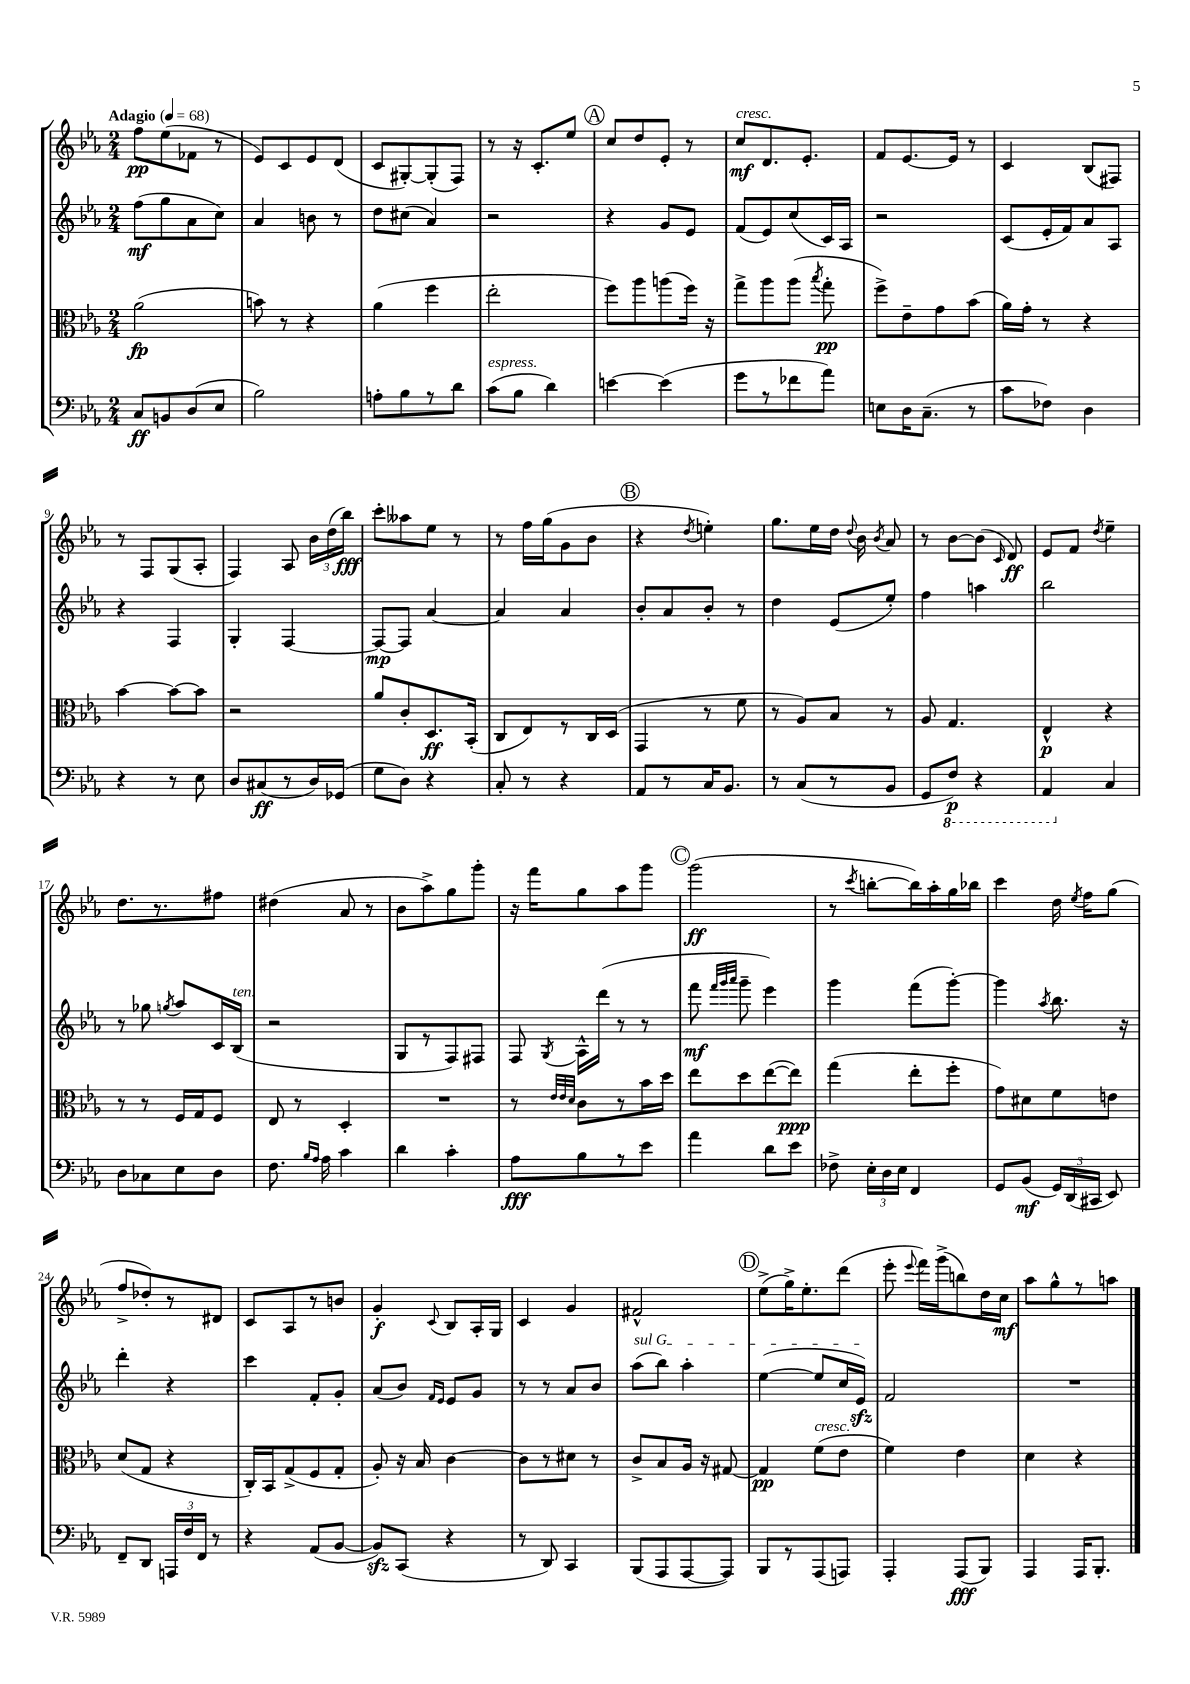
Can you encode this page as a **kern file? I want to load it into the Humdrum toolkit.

**kern	**kern	**kern	**kern
*staff4	*staff3	*staff2	*staff1
*clefF4	*clefC3	*clefG2	*clefG2
*k[b-e-a-]	*k[b-e-a-]	*k[b-e-a-]	*k[b-e-a-]
*M2/4	*M2/4	*M2/4	*M2/4
*MM68	*MM68	*MM68	*MM68
8C	(2a-	(8ff	8ff
8BB	.	8gg	(8ee-
(8D	.	8a-	8f-
8E-	.	8cc)	8r
=	=	=	=
2B-)	8b)	4a-	8e-)
.	8r	.	8c
.	4r	8b	8e-
.	.	8r	(8d
=	=	=	=
8A'	(4a-	8dd	8c
8B-	.	(8cc#	[8G#')
8r	4ff	4a-)	(8G#']
8d	.	.	8F)
=	=	=	=
(8c	2ee-'	2r	8r
8B-	.	.	16r
.	.	.	8.c'
4d)	.	.	.
.	.	.	8ee-
=	=	=	=
[4e	8ff)	4r	8cc
.	8aa-	.	8dd
(4e]	(8aa	8g	8e-'
.	16ff)	8e-	8r
.	16r	.	.
=	=	=	=
8g	8gg^	(8f	8cc
8r	8aa-	8e-)	8.d
8f-	(8aa-	(8cc	.
.	.	.	8.e-'
.	8qbb-	.	.
8a-)	8gg'	16c)	.
.	.	16A-	.
=	=	=	=
8E	8ff^)	2r	8f
16D	8e-~	.	[8.e-
(8.C~	.	.	.
.	8g	.	.
.	.	.	16e-]
8r	(8b-	.	8r
=	=	=	=
8c	16a-)	(8c	4c
.	16g'	.	.
8F-)	8r	16e-'	.
.	.	16f)	.
4D	4r	8a-	(8B-
.	.	8A-	8F#)
=	=	=	=
4r	[4b-	4r	8r
.	.	.	8F
8r	8b-_	4F	(8G
8E-	8b-]	.	8A-'
=	=	=	=
8D	2r	4G'	4F)
(8C#	.	.	.
8r	.	[4F	8A-
16D)	.	.	24b-
.	.	.	(24dd
(16GG-	.	.	.
.	.	.	24bb-)
=	=	=	=
8G	8a-	8F_	8ccc'
8D)	8c'	8F]	8aa--
4r	8.D	[4a-	8ee-
.	.	.	8r
.	(16BB-'	.	.
=	=	=	=
8C'	8C	4a-]	8r
8r	8E-)	.	16ff
.	.	.	(16gg
4r	8r	4a-	8g
.	16C	.	8b-
.	(16D	.	.
=	=	=	=
8AA-	4GG	8b-'	4r
8r	.	8a-	.
.	.	.	8qdd
16C	8r	8b-'	4ee')
8.BB-	.	.	.
.	8f	8r	.
=	=	=	=
8r	8r	4dd	8.gg
(8C	8A-)	.	.
.	.	.	16ee-
8r	8B-	(8e-	16dd
.	.	.	8qqdd
.	.	.	16b-
.	.	.	8qb-
8BB-	8r	8ee-')	8a-
=	=	=	=
8GG	8A-	4ff	8r
8FF)	4.G	.	[8b-
4r	.	4aa	(8b-]
.	.	.	16qqc
.	.	.	8d)
=	=	=	=
4AAA-	4E-^^	2bb-	8e-
.	.	.	8f
.	.	.	8qdd
4C	4r	.	4ee-~
=	=	=	=
8D	8r	8r	8.dd
8C-	8r	8gg-	.
.	.	.	8.r
.	.	8qgg	.
8E-	16F	8aa-	.
.	16G	.	.
8D	8F	16c	8ff#
.	.	(16B-	.
=	=	=	=
8.F	8E-	2r	(4dd#
.	8r	.	.
16qqB-	.	.	.
16qqA-	.	.	.
16A-	.	.	.
4c	4D'	.	8a-
.	.	.	8r
=	=	=	=
4d	2r	8G	8b-
.	.	8r	8aa-^)
4c'	.	8F)	8gg
.	.	8F#	8ggg'
=	=	=	=
8A-	8r	8F	16r
.	.	.	16fff
.	32qqe-	.	.
.	32qqe-	.	.
.	32qqd	8qG	.
8B-	8c	16A-^^	8gg
.	.	(16ddd	.
8r	8r	8r	8aa-
8e-	16b-	8r	8ggg
.	16dd	.	.
=	=	=	=
4a-	8ee-	8fff	(2ggg
.	.	32qqfff	.
.	.	32qqggg	.
.	.	32qqaaa-	.
.	8dd	8ggg~	.
8d	([8ee-	4eee-)	.
8e-	8ee-])	.	.
=	=	=	=
8F-^	(4gg	4ggg	8r
.	.	.	8qccc
24E-'	.	.	[8bb'
24D	.	.	.
24E-	.	.	.
4FF	8ee-'	(8fff	16bb])
.	.	.	16aa-'
.	8ff'	[8ggg')	16gg
.	.	.	16bb-
=	=	=	=
8GG	8g)	4ggg]	4ccc
(8BB-	8d#	.	.
.	.	8qaa-	.
24GG)	8f	8.bb-	16dd
(24DD	.	.	.
.	.	.	8qee-
.	.	.	16ff
24CC#	.	.	.
8EE-)	8e	.	(8gg
.	.	16r	.
=	=	=	=
8FF~	(8d	4ddd'	8ff^
8DD	8G	.	8dd-')
24AAA	4r	4r	8r
24F	.	.	.
24FF	.	.	.
8r	.	.	8d#
=	=	=	=
4r	16C')	4ccc	8c
.	16BB-	.	.
.	(8G^	.	8A-
(8AA-	8F	8f'	8r
[8BB-	8G'	8g'	8b
=	=	=	=
8BB-])	8A-')	(8a-	4g'
(8CC	16r	8b-)	.
.	16B-	.	.
.	.	16qqf	.
.	.	16qqe-	8qqc
4r	[4c	8e-	8B-
.	.	8g	16A-'
.	.	.	16G
=	=	=	=
8r	8c]	8r	4c
8DD)	8r	8r	.
4CC	8d#	8a-	4g
.	8r	8b-	.
=	=	=	=
(8BBB-	8c^	(8aa-	2f#^^
8AAA-	8B-	8bb-)	.
[8AAA-	16A-	4aa-'	.
.	16r	.	.
8AAA-])	[8G#	.	.
=	=	=	=
8BBB-	4G#]	([4ee-	(8ee-^
8r	.	.	16gg^)
.	.	.	8.ee-'
(8AAA-	(8f	8ee-]	.
8AAA)	8e-	16cc	(8ddd
.	.	16e-)	.
=	=	=	=
4AAA-'	4f)	2f	8eee-'
.	.	.	8qqeee-
.	.	.	16fff)
.	.	.	(16ggg^
(8AAA-	4e-	.	8bb)
8BBB-)	.	.	16dd
.	.	.	16cc
=	=	=	=
4AAA-	4d	2r	8aa-
.	.	.	8gg^^
16AAA-	4r	.	8r
8.BBB-'	.	.	.
.	.	.	8aa
==	==	==	==
*-	*-	*-	*-
